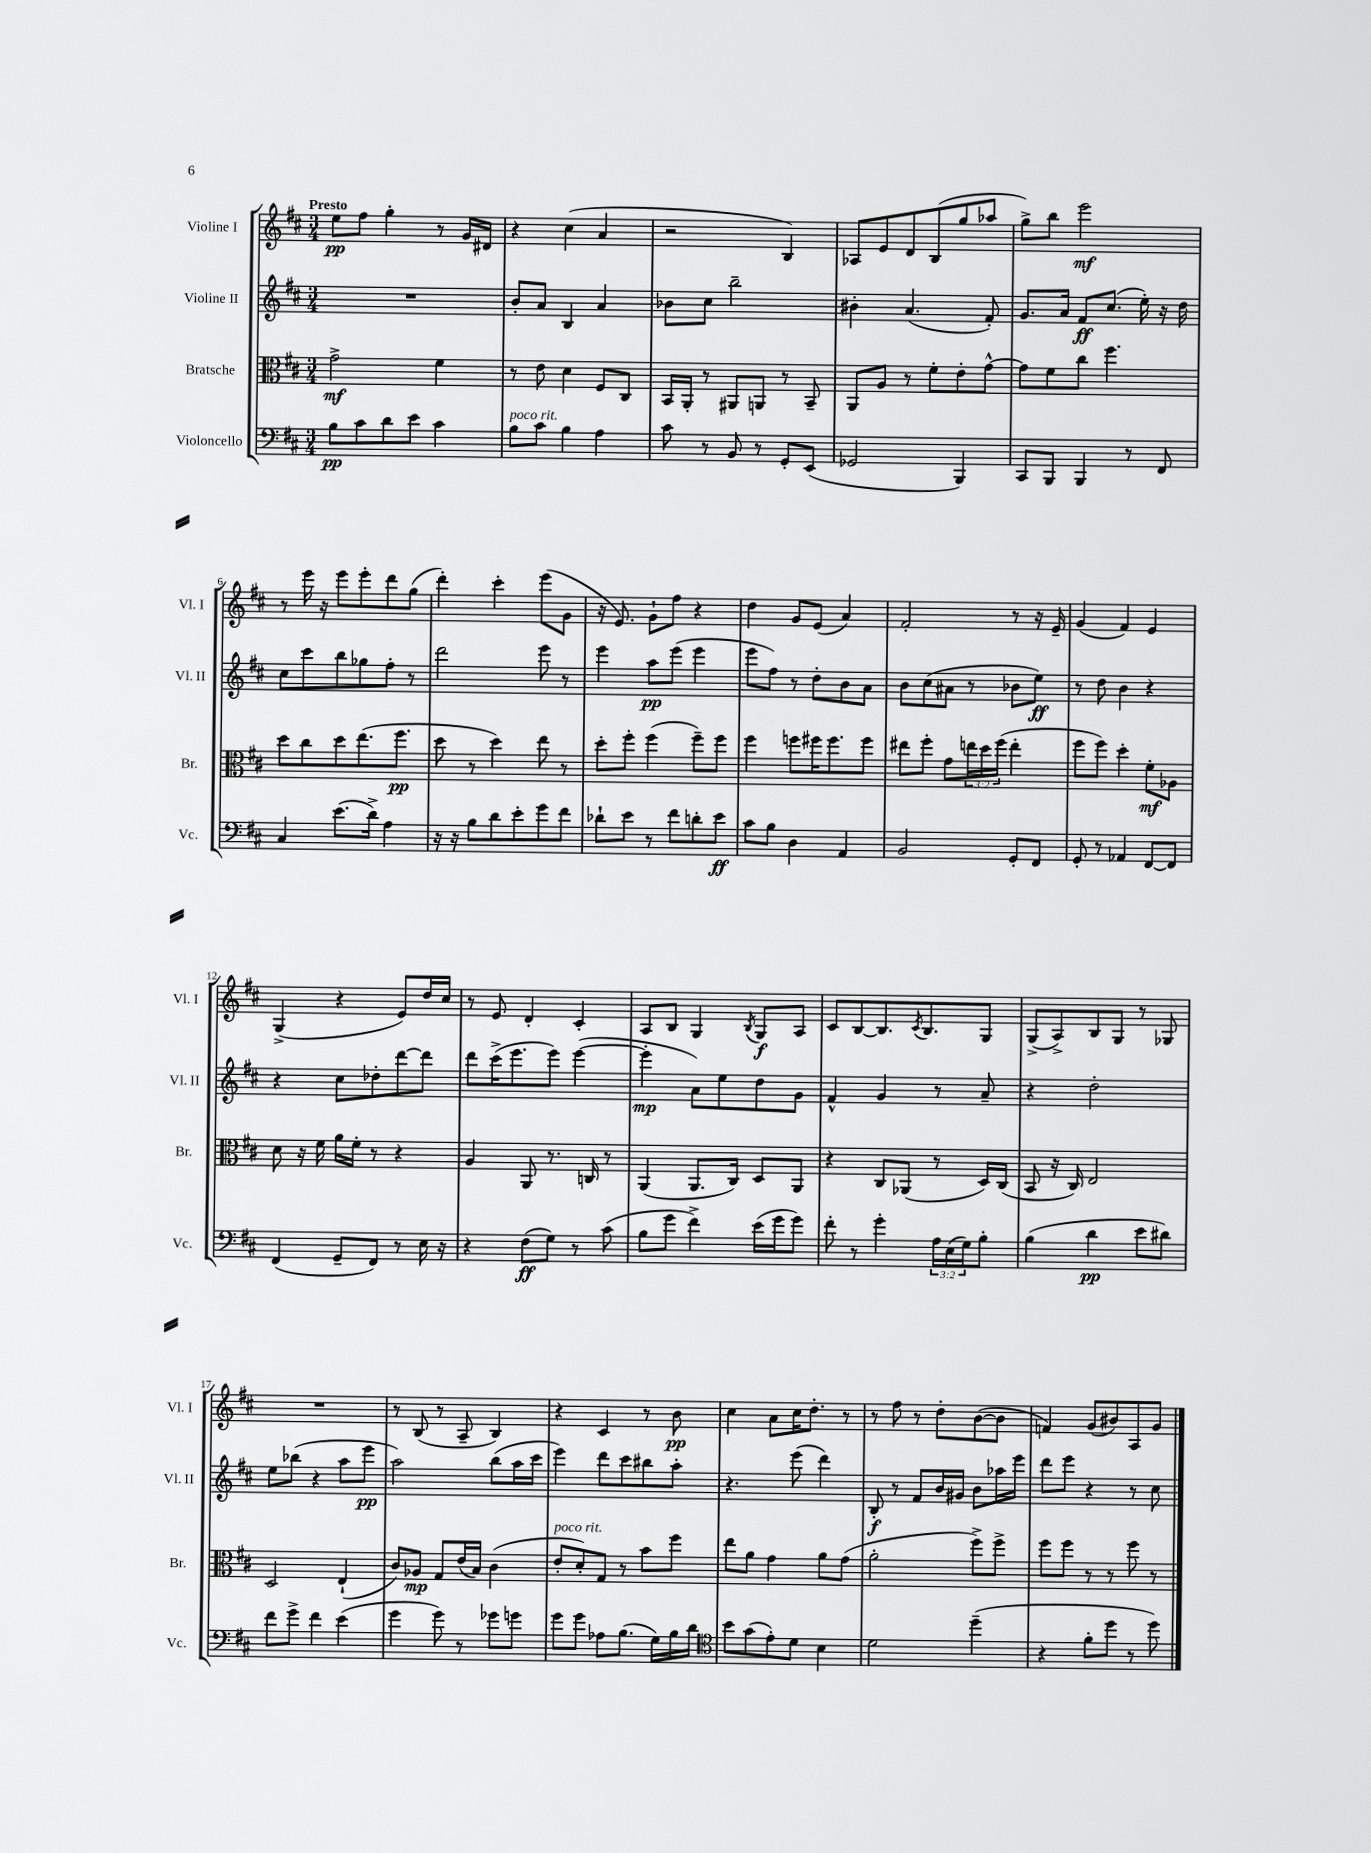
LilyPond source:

<<
\new StaffGroup <<
\new Staff = "s0" \with { instrumentName = "Violine I" shortInstrumentName = "Vl. I" } {
    \clef treble \key d \major \numericTimeSignature \time 3/4 \tempo "Presto"
    e''8\pp fis''8 g''4-. r8 g'16 dis'16 |
    r4 cis''4( a'4 |
    r2 b4) |
    aes8 e'8 d'8 b8( g''8 aes''8 |
    g''8->) b''8 e'''2\mf |
    r8 e'''16 r16 e'''8 e'''8-. d'''8 g''8( |
    d'''4-.) cis'''4-. e'''8( g'8 |
    r16 e'8.) g'8-! fis''8 r4 |
    d''4 g'8 e'8( a'4) |
    fis'2-. r8 r16 e'16-- |
    g'4( fis'4) e'4 |
    g4->( r4 e'8) d''16 cis''16 |
    r8 e'8 d'4-. cis'4-. |
    a8 b8 g4 \acciaccatura { b8 } g8\f a8 |
    cis'8 b8~ b8. \acciaccatura { cis'8 } b8. g8 |
    g8->( a8->) b8 g8 r8 ges8 |
    R2. |
    r8 b8( r8 a8-- b4) |
    r4 cis'4 r8 b'8\pp |
    cis''4 a'8 cis''16 d''8.-. r8 |
    r8 fis''8 r8 d''8-. b'8~( b'8 |
    f'4) g'8( bis'8) a8 g'8 \bar "|." |
}
\new Staff = "s1" \with { instrumentName = "Violine II" shortInstrumentName = "Vl. II" } {
    \clef treble \key d \major \numericTimeSignature \time 3/4
    R2. |
    b'8-. a'8 b4 a'4 |
    bes'8 cis''8 b''2-- |
    bis'4-. a'4.( fis'8-.) |
    g'8. a'16 fis'8\ff cis''8.( e''16-.) r16 d''16 |
    cis''8 cis'''8 b''8 ges''8 fis''8-. r8 |
    d'''2 e'''8 r8 |
    e'''4 a''8\pp e'''8( e'''4 |
    e'''8 fis''8) r8 d''8-. b'8 a'8 |
    b'8 cis''8( ais'8 r8 bes'8 e''8\ff) |
    r8 d''8 b'4 r4 |
    r4 cis''8 des''8-. d'''8~ d'''8 |
    d'''8 cis'''16->( e'''8. e'''8) e'''4~( |
    e'''4-.\mp a'8) e''8 d''8 g'8 |
    fis'4-^ g'4 r8 a'8-- |
    r4 d''2-. |
    e''8 bes''8( r4 a''8 e'''8\pp |
    a''2) b''8( a''16 cis'''16 |
    e'''4) d'''8 cis'''8 bis''8 a''8-. |
    r4. e'''8( d'''4) |
    b8-.\f r8 fis'8 b'16 gis'16 b'8 aes''16 e'''16 |
    d'''8 e'''8 r4 r8 cis''8 \bar "|." |
}
\new Staff = "s2" \with { instrumentName = "Bratsche" shortInstrumentName = "Br." } {
    \clef alto \key d \major \numericTimeSignature \time 3/4 \override Staff.TupletNumber.text = #tuplet-number::calc-fraction-text
    g'2->\mf fis'4 |
    r8 e'8 d'4 fis8 cis8 |
    b,16 a,16-. r8 ais,8 a,8 r8 b,8-- |
    a,8 a8 r8 fis'8-. e'8-. g'8~-^ |
    g'8 fis'8 cis''8 fis''4. |
    d''8 cis''8 d''8 e''8.( fis''8.\pp |
    d''8 r8 d''4) e''8 r8 |
    d''8-. fis''8-. fis''4( fis''8--) fis''8 |
    fis''4 f''8 fis''16 fis''8. fis''8 |
    eis''8 fis''8-. g'8 \tuplet 3/2 { e''16 d''16 fis''16( } e''4-. |
    fis''8 fis''8) d''4-. fis'8-.\mf aes8 |
    d'8 r16 fis'16 a'16 fis'16-. r8 r4 |
    a4 a,8 r8. c16 r8 |
    a,4( a,8. cis16) d8 a,8 |
    r4 cis8 aes,8( r8 d16) cis16( |
    b,8 r16 cis16) e2 |
    d2 e4-!( |
    cis'8) aes8\mp g8 e'16( b16) cis'4( |
    e'8-.^\markup { \italic "poco rit." } d'8-.) g8 r8 b'8 fis''8 |
    e''8 a'8 g'4 a'8 g'8( |
    a'2-. fis''8->) fis''8-> |
    fis''8 fis''8 r8 r8 fis''8 r8 \bar "|." |
}
\new Staff = "s3" \with { instrumentName = "Violoncello" shortInstrumentName = "Vc." } {
    \clef bass \key d \major \numericTimeSignature \time 3/4 \override Staff.TupletNumber.text = #tuplet-number::calc-fraction-text
    b8\pp cis'8 d'8 e'8 cis'4 |
    b8^\markup { \italic "poco rit." } cis'8 b4 a4 |
    cis'8 r8 b,8 r8 g,8-. e,8( |
    ges,2 b,,4) |
    cis,8 b,,8 b,,4 r8 fis,8 |
    cis4 e'8.( d'16->) a4 |
    r16 r16 b8 d'8 e'8-. g'8 fis'8 |
    des'8-! e'8 r8 fis'8 d'8-. e'8\ff |
    cis'8 b8 d4 a,4 |
    b,2 g,8-. fis,8 |
    g,8-. r8 aes,4 fis,8~ fis,8 |
    fis,4( g,8-- fis,8) r8 e16 r16 |
    r4 fis8\ff( g8) r8 cis'8( |
    b8 g'8 fis'4->) e'16( g'16 g'8) |
    fis'8-. r8 g'4-. \tuplet 3/2 { a16 e16( g16) } b8-. |
    b4( d'4\pp e'8 dis'8) |
    fis'8 g'8-> fis'4 e'4( |
    g'4 g'8) r8 ges'8 g'8 |
    g'8 g'8 aes8 b8.( g16) b16 d'16 |
    \clef tenor b'8 g'8( e'8-.) d'8 b4 |
    d'2 d''4--( |
    r4 fis'8-. d''8 r8 d''8) \bar "|." |
}
>>
>>
